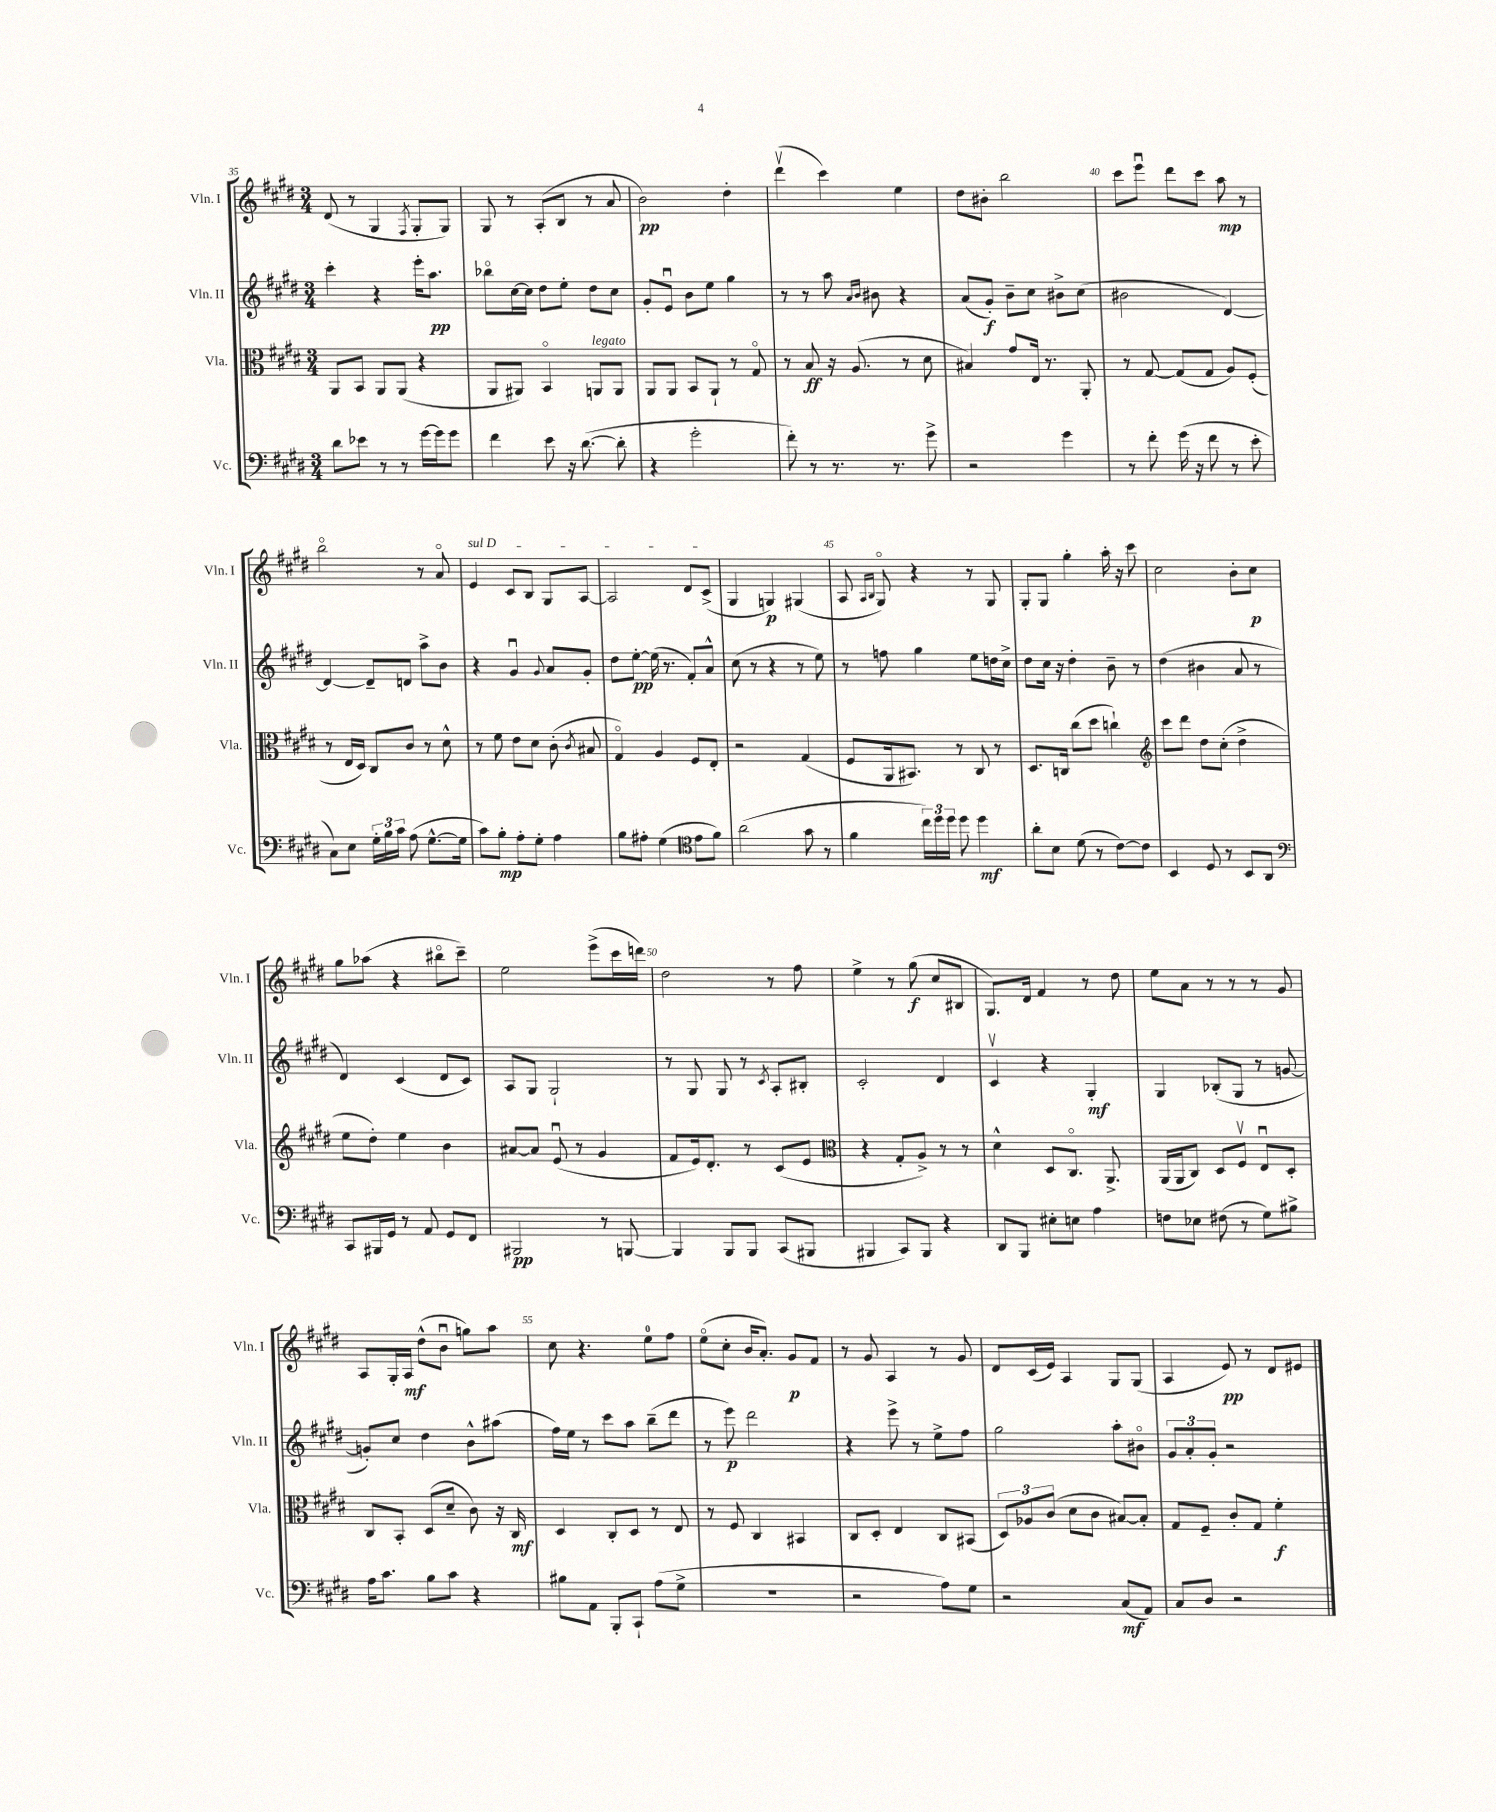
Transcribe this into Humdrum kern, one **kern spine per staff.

**kern	**dynam	**kern	**dynam	**kern	**dynam	**kern	**dynam
*part4	*part4	*part3	*part3	*part2	*part2	*part1	*part1
*staff4	*staff4	*staff3	*staff3	*staff2	*staff2	*staff1	*staff1
*I"Vc.	*	*I"Vla.	*	*I"Vln. II	*	*I"Vln. I	*
*I'Vc.	*	*I'Vla.	*	*I'Vln. II	*	*I'Vln. I	*
*clefF4	*	*clefC3	*	*clefG2	*	*clefG2	*
*k[f#c#g#d#]	*	*k[f#c#g#d#]	*	*k[f#c#g#d#]	*	*k[f#c#g#d#]	*
*M3/4	*	*M3/4	*	*M3/4	*	*M3/4	*
=35	=35	=35	=35	=35	=35	=35	=35
8d#\L	.	8AA/L	.	4ccc#'\	.	(8d#/	.
8e-X\J	.	8BB/J	.	.	.	8r	.
8r	.	8AA/L	.	4r	.	4G#/	.
8r	.	(8AA/J	.	.	.	.	.
.	.	.	.	.	.	8qF#/	.
[16g#\LL	.	4r	.	16eee'\KL	.	8G#'/L	.
16g#\J]	.	.	.	8.aa\J	pp	.	.
8g#\J	.	.	.	.	.	8G#/J)	.
=36	=36	=36	=36	=36	=36	=36	=36
4f#\	.	8AA/L	.	8bb-X\L	.	8G#/	.
.	.	8AA#X/J)	.	[16cc#\L	.	8r	.
.	.	.	.	16cc#\JJ]	.	.	.
8e\	.	4BB/	.	8dd#\L	.	(8A'/L	.
16r	.	.	.	8ee'\J	.	8B/J	.
([8.d#\	.	.	.	.	.	.	.
!	!	!LO:TX:a:i:t=legato	!	!	!	!	!
.	.	8AAn/L	.	8dd#\L	.	8r	.
8d#'\]	.	8AA/J	.	8cc#\J	.	8a/	.
=37	=37	=37	=37	=37	=37	=37	=37
4r	.	8AA/L	.	8g#'/L	.	2b\)	pp
.	.	8AA/J	.	8eu/J	.	.	.
2g#'\	.	8BB/L	.	8b\L	.	.	.
.	.	8AA`/J	.	8ee\J	.	.	.
.	.	8r	.	4gg#\	.	4dd#'\	.
.	.	8G#/	.	.	.	.	.
=38	=38	=38	=38	=38	=38	=38	=38
8f#'\)	.	8r	.	8r	.	(4ddd#v\	.
8r	.	8B/	ff	8r	.	.	.
8.r	.	16r	.	8aa\	.	4ccc#\)	.
.	.	(8.A/	.	.	.	.	.
.	.	.	.	16qqa/LL	.	.	.
.	.	.	.	16qqb/JJ	.	.	.
.	.	.	.	8b#X\	.	.	.
8.r	.	.	.	.	.	.	.
.	.	8r	.	4r	.	4ee\	.
8g#^\	.	8d#\	.	.	.	.	.
=39	=39	=39	=39	=39	=39	=39	=39
2r	.	4B#X/)	.	(8a/L	.	8dd#\L	.
.	.	.	.	8g#'/J)	f	8b#X'\J	.
.	.	8g#/L	.	8b~\L	.	2bb\	.
.	.	16E/Jk	.	8cc#\J	.	.	.
.	.	8.r	.	.	.	.	.
4g#\	.	.	.	8b#X^\L	.	.	.
.	.	8AA'/	.	(8cc#\J	.	.	.
=40	=40	=40	=40	=40	=40	=40	=40
8r	.	8r	.	2b#X\	.	8ccc#\L	.
8f#'\	.	[8G#/	.	.	.	8eeeu\J	.
(16g#\	.	(8G#/L]	.	.	.	8ddd#\L	.
16r	.	.	.	.	.	.	.
8f#\	.	8G#/J	.	.	.	8ccc#\J	.
8r	.	8A/L)	.	[4d#/)	.	8aa\	mp
8e'\	.	(8F#'/J	.	.	.	8r	.
!!LO:LB:g=z
=41	=41	=41	=41	=41	=41	=41	=41
8C#\L)	.	8r	.	4d#/_	.	2bb\	.
8E\J	.	16E/LL	.	.	.	.	.
.	.	16D#/JJ)	.	.	.	.	.
24G#'\LL	.	8C#/L	.	8d#~/L]	.	.	.
24B\	.	.	.	.	.	.	.
24c#\JJ	.	.	.	.	.	.	.
(8A\	.	8c#/J	.	8dn/J	.	.	.
[8.G#^^\L	.	8r	.	8aa^\L	.	8r	.
.	.	8d#^^\	.	8b\J	.	8a/	.
16G#\Jk]	.	.	.	.	.	.	.
=42	=42	=42	=42	=42	=42	=42	=42
!	!	!	!	!	!	!LO:TX:a:i:t=sul D	!
8c#\L)	.	8r	.	4r	.	4e/	.
8B'\J	mp	8f#\	.	.	.	.	.
8A'\L	.	8e\L	.	4g#u/	.	8c#/L	.
8G#'\J	.	8d#\J	.	.	.	8B/J	.
.	.	.	.	8qqg#/	.	.	.
4A\	.	(8c#'\	.	8a/L	.	8G#/L	.
.	.	8qc#/	.	.	.	.	.
.	.	8B#X/	.	8g#'/J	.	[8A/J	.
=43	=43	=43	=43	=43	=43	=43	=43
8B\L	.	4G#/)	.	8dd#\L	.	2A/]	.
8A#X'\J	.	.	.	[8ee'\J	pp	.	.
(4G#\	.	4A/	.	(16ee\]	.	.	.
.	.	.	.	8.r	.	.	.
*clefC4	*	*	*	*	*	*	*
8e\L	.	8F#/L	.	8f#'/L)	.	8d#/L	.
8f#\J)	.	8E'/J	.	8a^^/J	.	(8c#^/J	.
=44	=44	=44	=44	=44	=44	=44	=44
(2a\	.	2r	.	(8cc#\	.	4G#/	.
.	.	.	.	8r	.	.	.
.	.	.	.	4r	.	4Gn/)	p
8g#\	.	(4G#/	.	8r	.	(4G#X/	.
8r	.	.	.	8ee\)	.	.	.
=45	=45	=45	=45	=45	=45	=45	=45
4f#\	.	8F#/L	.	8r	.	8A/	.
.	.	.	.	.	.	16qqA/LL	.
.	.	.	.	.	.	16qqB/JJ	.
.	.	16AA/k	.	8ffn\	.	8G#/)	.
.	.	8.BB#X/J)	.	.	.	.	.
24cc#\LL)	.	.	.	4gg#\	.	4r	.
24dd#\	.	.	.	.	.	.	.
24dd#\JJ	.	.	.	.	.	.	.
8dd#\	.	8r	.	.	.	.	.
4dd#\	mf	8C#/	.	8ee\L	.	8r	.
.	.	8r	.	16ddn\L	.	8G#/	.
.	.	.	.	16cc#^\JJ	.	.	.
=46	=46	=46	=46	=46	=46	=46	=46
8a'\L	.	8.D#/L	.	8dd#\L	.	8G#'/L	.
8B\J	.	.	.	16cc#\Jk	.	8G#/J	.
.	.	16Cn/Jk	.	16r	.	.	.
(8d#\	.	(8cc#\L	.	4dd#'\	.	4gg#'\	.
8r	.	8dd#\J	.	.	.	.	.
[8c#\L)	.	4ccn`\)	.	8b~\	.	16aa'\	.
.	.	.	.	.	.	16r	.
8c#\J]	.	.	.	8r	.	8ccc#\	.
=47	=47	=47	=47	=47	=47	=47	=47
*	*	*clefG2	*	*	*	*	*
4BB/	.	8ccc#\L	.	(4dd#\	.	2cc#\	.
.	.	8ddd#\J	.	.	.	.	.
8D#/	.	8dd#\L	.	4b#X\	.	.	.
8r	.	(8cc#'\J	.	.	.	.	.
8BB/L	.	4dd#^\	.	8a/	.	8b'\L	.
8AA/J	.	.	.	8r	.	8cc#\J	p
!!LO:LB:g=z
=48	=48	=48	=48	=48	=48	=48	=48
*clefF4	*	*	*	*	*	*	*
8CC#/L	.	8ee\L	.	4d#/)	.	8gg#\L	.
16BBB#X/L	.	8dd#'\J)	.	.	.	(8aa-X\J	.
16GG#/JJ	.	.	.	.	.	.	.
8r	.	4ee\	.	(4c#/	.	4r	.
8AA/	.	.	.	.	.	.	.
8GG#/L	.	4b\	.	8d#/L	.	8bb#X\L	.
8FF#/J	.	.	.	8c#/J)	.	8ccc#~\J)	.
=49	=49	=49	=49	=49	=49	=49	=49
2BBB#X/	pp	[8a#X/L	.	8A/L	.	2ee\	.
.	.	8a#/J]	.	8G#/J	.	.	.
.	.	(8eu/	.	2G#`/	.	.	.
.	.	8r	.	.	.	.	.
8r	.	4g#/	.	.	.	(8eee^\L	.
[8BBBn/	.	.	.	.	.	16ccc#\L	.
.	.	.	.	.	.	16dddn\JJ)	.
=50	=50	=50	=50	=50	=50	=50	=50
4BBB/]	.	8f#/L	.	8r	.	2dd#\	.
.	.	16e/k)	.	8G#/	.	.	.
.	.	8.d#'/J	.	.	.	.	.
8BBB/L	.	.	.	8G#/	.	.	.
8BBB/J	.	8r	.	8r	.	.	.
.	.	.	.	8qc#/	.	.	.
(8CC#/L	.	(8c#/L	.	8A'/L	.	8r	.
8BBB#X/J	.	8e/J	.	8B#X'/J	.	8ff#\	.
=51	=51	=51	=51	=51	=51	=51	=51
*	*	*clefC3	*	*	*	*	*
4BBB#X/	.	4r	.	2c#'/	.	4ee^\	.
8CC#/L)	.	8G#'/L	.	.	.	8r	.
8BBB#/J	.	8A^/J)	.	.	.	(8gg#\	f
4r	.	8r	.	4d#/	.	8cc#/L	.
.	.	8r	.	.	.	8B#X/J	.
=52	=52	=52	=52	=52	=52	=52	=52
8DD#/L	.	4d#^^\	.	4c#v/	.	8.G#/L)	.
8BBB/J	.	.	.	.	.	.	.
.	.	.	.	.	.	16d#/Jk	.
8E#X'\L	.	8D#/L	.	4r	.	4f#/	.
8En\J	.	8.C#/J	.	.	.	.	.
4A\	.	.	.	4G#'/	mf	8r	.
.	.	8.AA^/	.	.	.	.	.
.	.	.	.	.	.	8dd#\	.
=53	=53	=53	=53	=53	=53	=53	=53
8Fn\L	.	(16AA/LL	.	4G#/	.	8ee\L	.
.	.	16AA/J	.	.	.	.	.
8E-X\J	.	8C#/J)	.	.	.	8a\J	.
(8F#X\	.	8D#/L	.	(8B-X'/L	.	8r	.
8r	.	8F#v/J	.	8G#/J	.	8r	.
8G#\L)	.	8Eu/L	.	8r	.	8r	.
8B#X^\J	.	8D#'/J	.	[8gn/	.	8g#/	.
!!LO:LB:g=z
=54	=54	=54	=54	=54	=54	=54	=54
16A\KL	.	8C#/L	.	8gn'/L])	.	8A/L	.
8.c#\J	.	.	.	.	.	.	.
.	.	8BB'/J	.	8cc#/J	.	16G#'/L	.
.	.	.	.	.	.	16A/JJ	mf
8B\L	.	(8D#/L	.	4dd#\	.	(8dd#^^\L	.
8c#\J	.	8d#~/J	.	.	.	8bu\J	.
4r	.	8c#\)	.	8b^^\L	.	8ggn\L)	.
.	.	16r	.	(8aa#X\J	.	8aa\J	.
.	.	16C#/	mf	.	.	.	.
=55	=55	=55	=55	=55	=55	=55	=55
8B#X\L	.	4D#/	.	16ff#\LL)	.	8cc#\	.
.	.	.	.	16ee\JJ	.	.	.
8AA\J	.	.	.	8r	.	4.r	.
8BBB'/L	.	8C#'/L	.	8ccc#\L	.	.	.
8CC#`/J	.	8D#/J	.	8aa\J	.	.	.
(8A\L	.	8r	.	(8bb~\L	.	8ee\L	.
8G#^\J	.	8E/	.	8ddd#\J	.	8ff#\J	.
=56	=56	=56	=56	=56	=56	=56	=56
2.r	.	8r	.	8r	.	(8ee\L	.
.	.	8F#/	.	8eee\)	p	8cc#'\J	.
.	.	4C#/	.	2ddd#\	.	16b/KL	.
.	.	.	.	.	.	8.a'/J)	.
.	.	4BB#X/	.	.	.	8g#/L	p
.	.	.	.	.	.	8f#/J	.
=57	=57	=57	=57	=57	=57	=57	=57
2r	.	8C#/L	.	4r	.	8r	.
.	.	8D#'/J	.	.	.	8g#/	.
.	.	4E/	.	8eee^\	.	4A/	.
.	.	.	.	8r	.	.	.
8A\L)	.	8C#/L	.	8ee^\L	.	8r	.
8G#\J	.	(8BB#X/J	.	8ff#\J	.	8g#/	.
=58	=58	=58	=58	=58	=58	=58	=58
2r	.	12D#/L)	.	2gg#\	.	8d#/L	.
.	.	12A-X/	.	.	.	.	.
.	.	.	.	.	.	(16c#/L	.
.	.	(12c#/J	.	.	.	.	.
.	.	.	.	.	.	16e/JJ)	.
.	.	8d#\L	.	.	.	4A/	.
.	.	8c#\J	.	.	.	.	.
(8C#/L	mf	[8B#X/L)	.	8aa'\L	.	8G#/L	.
8AA/J)	.	8B#'/J]	.	8b#X\J	.	(8G#/J	.
=59	=59	=59	=59	=59	=59	=59	=59
8C#/L	.	8G#/L	.	12g#/L	.	4A/	.
.	.	.	.	12a'/	.	.	.
8D#/J	.	8F#~/J	.	.	.	.	.
.	.	.	.	12g#'/J	.	.	.
2r	.	8c#'/L	.	2r	.	8e/)	pp
.	.	8G#/J	.	.	.	8r	.
.	.	4f#'\	f	.	.	8d#/L	.
.	.	.	.	.	.	8e#X/J	.
==	==	==	==	==	==	==	==
*-	*-	*-	*-	*-	*-	*-	*-
